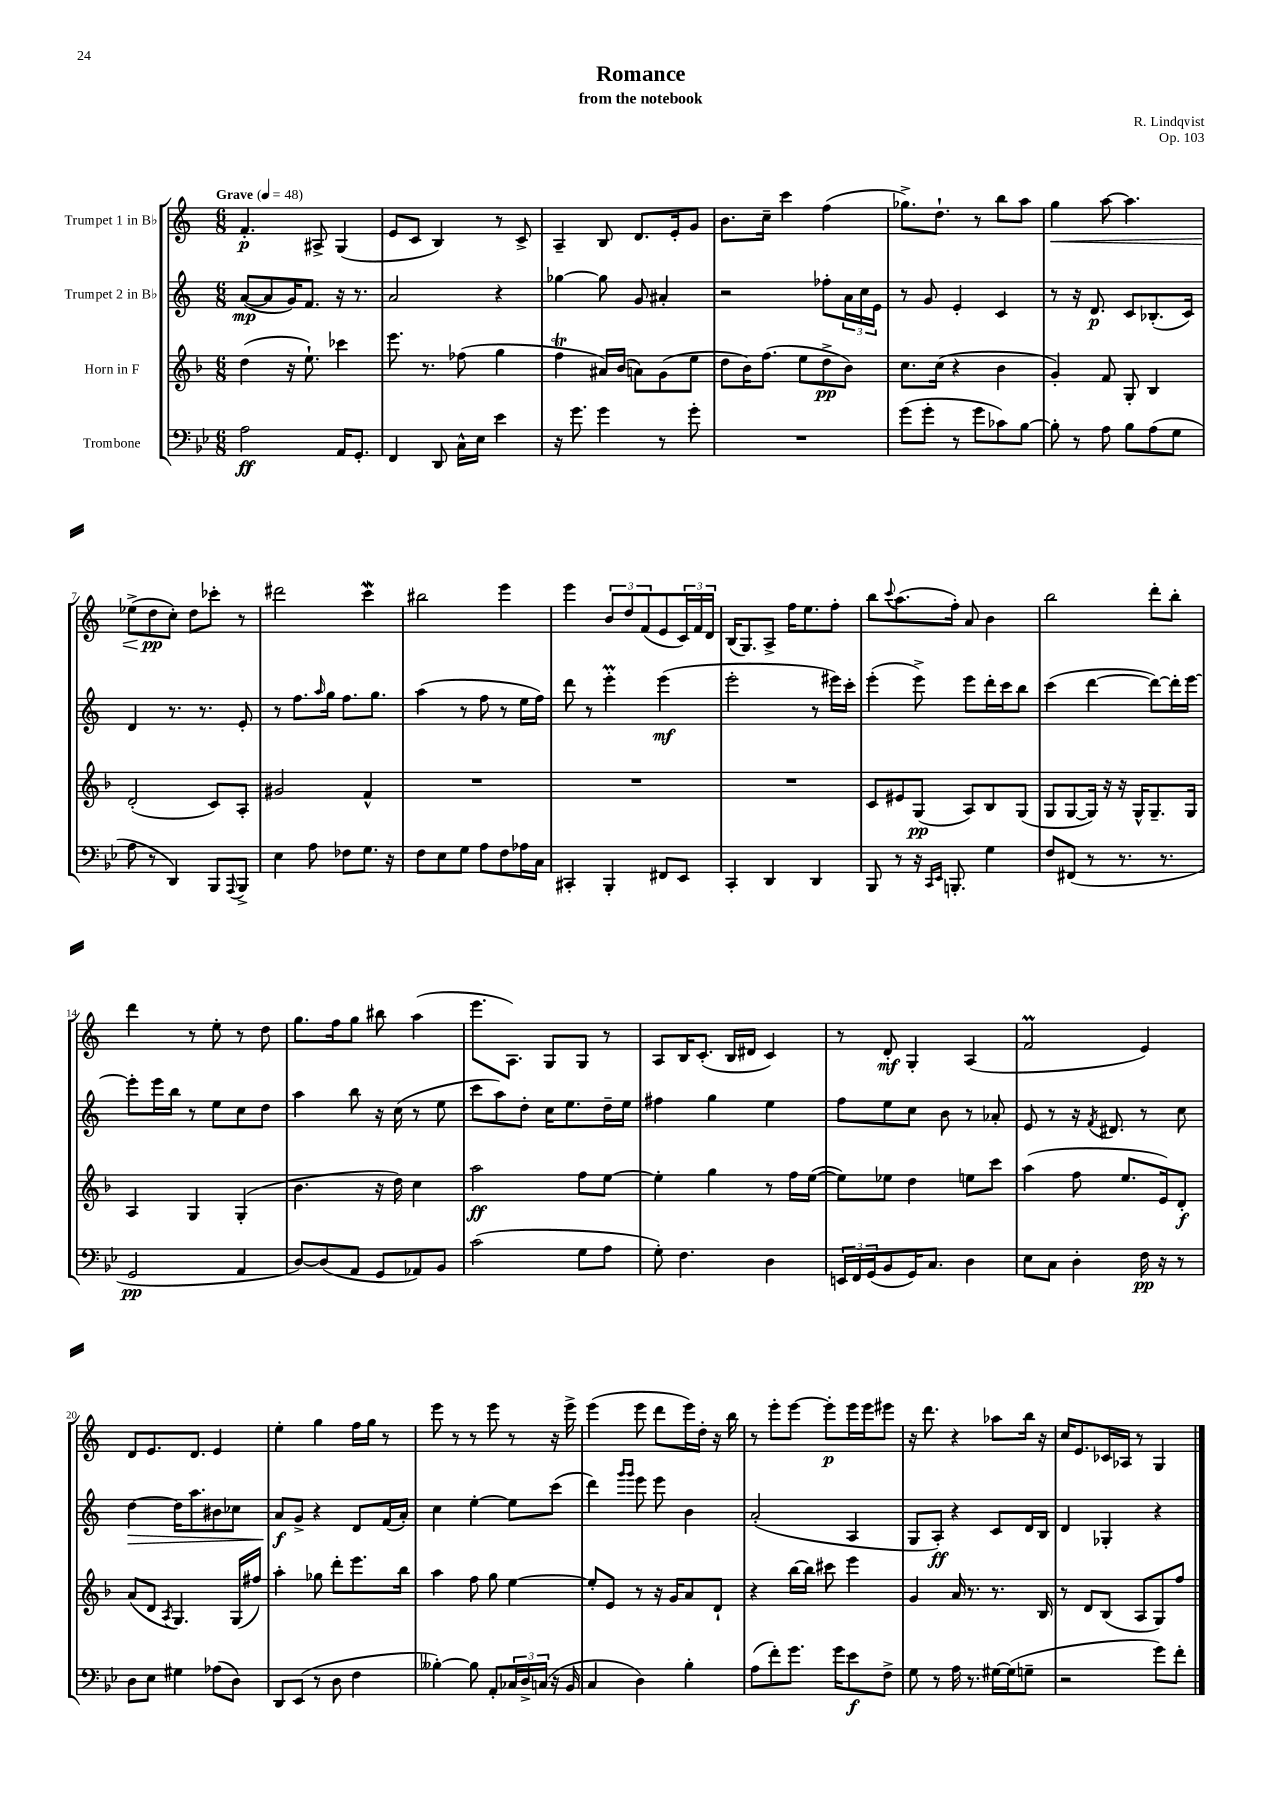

**kern	**kern	**kern	**kern
*staff4	*staff3	*staff2	*staff1
*clefF4	*clefG2	*clefG2	*clefG2
*k[b-e-]	*k[b-]	*k[]	*k[]
*M6/8	*M6/8	*M6/8	*M6/8
*MM48	*MM48	*MM48	*MM48
2A\	(4dd\	([8a/L	4.f'/
.	.	8a/]	.
.	16r	16g/K)	.
.	8.ee`\)	8.f/J	.
.	.	.	8A#^/
16AA/LK	4ccc-\	16r	(4G/
8.GG'/J	.	8.r	.
=	=	=	=
4FF/	8.eee\	2a/	8e/L
.	.	.	8c/J
.	8.r	.	.
8DD/	.	.	4B/)
16C^^\LL	(8ff-\	.	.
16E-\JJ	.	.	.
4e-\	4gg\	4r	8r
.	.	.	8c^/
=	=	=	=
16r	4ff\	[4gg-\	4A~/
8.g\	.	.	.
4g\	16a#/LL)	8gg-\]	8B/
.	(16b-/JJ	.	.
.	8a\L)	8g/	8.d/L
8r	(8g\	4a#'/	.
.	.	.	16e'/k
8g'\	8ee\J	.	8g/J
=	=	=	=
2.r	8dd\L	2r	8.b\L
.	16b-\K)	.	.
.	(8.ff\J	.	16cc~\Jk
.	.	.	4ccc\
.	8ee\L	.	.
.	8dd^\	8ff-'\L	(4ff\
.	8b-\J)	24a\L	.
.	.	24cc\	.
.	.	24e\JJ	.
=	=	=	=
(8g\L	8.cc\L	8r	8.gg-^\L)
8g'\J	.	8g/	.
.	(16cc\Jk	.	8.dd`\J
8r	4r	4e'/	.
8g\L	.	.	8r
8c-\)	4b-\	4c/	8bb\L
[8B-\J	.	.	8aa\J
=	=	=	=
8B-'\]	4g'/)	8r	4gg\
8r	.	16r	.
.	.	8.d/	.
8A\	8f/	.	[8aa\
8B-\L	8G'/	8c/L	4.aa\]
(8A\	4B-/	(8.B-'/	.
8G\J	.	.	.
.	.	16c/Jk)	.
=	=	=	=
8A\	(2d'/	4d/	(8ee-^\L
8r	.	.	8dd\
4DD/)	.	8.r	8cc'\J)
.	.	.	8dd\L
.	.	8.r	.
8BBB-/L	8c/L)	.	8ccc-'\J
8qqAAA/	.	.	.
8BBB-^/J	8A'/J	8e'/	8r
=	=	=	=
4E-\	2g#/	8r	2ddd#\
.	.	8.ff\L	.
8A\	.	.	.
.	.	16qqaa/	.
.	.	16gg\Jk	.
8F-\L	.	8.ff\L	.
8.G\J	4f^^/	.	4ccc\
.	.	8.gg\J	.
16r	.	.	.
=	=	=	=
8F\L	2.r	(4aa\	2bb#\
8E-\	.	.	.
8G\J	.	8r	.
8A\L	.	8ff\	.
8F\	.	8r	4eee\
16A-\L	.	16ee\LL	.
16C\JJ	.	16ff\JJ)	.
=	=	=	=
4CC#'/	2.r	8ddd\	4eee\
.	.	8r	.
4BBB-'/	.	4eee'\	12b/L
.	.	.	12dd/
.	.	.	(12f/
8FF#/L	.	(4eee\	8e/
8EE-/J	.	.	24c/L)
.	.	.	24f/
.	.	.	24d/JJ
=	=	=	=
4CC'/	2.r	2eee'\	(16B/LK
.	.	.	8.G/)
4DD/	.	.	8A^/J
.	.	.	16ff\LK
.	.	.	8.ee\
4DD/	.	8r	.
.	.	16eee#\LL)	8ff'\J
.	.	16ccc'\JJ	.
=	=	=	=
8BBB-/	8c/L	(4eee'\	8bb\L
.	.	.	8qqccc/
8r	8e#/	.	(8.aa\
16r	(8G/J	8eee^\)	.
16qqCC/LL	.	.	.
16qqEE-/JJ	.	.	.
8.BBB'/	.	.	16ff'\Jk)
.	8A/L)	8eee\L	8a/
4G\	8B-/	16ddd'\L	4b\
.	.	16ccc\J	.
.	(8G/J	8bb\J	.
=	=	=	=
8F/L	8G/L	(4ccc\	2bb\
(8FF#/J	[8G/	.	.
8r	16G/]Jk)	[4ddd\	.
.	16r	.	.
8.r	16r	.	.
.	16G^^/LK	.	.
.	8.G~/	8ddd\_L)	8ddd'\L
8.r	.	.	.
.	.	16ddd'\]L	8bb'\J
.	16G/Jk	[16eee\JJ	.
=	=	=	=
2GG/	4A/	8eee'\]L	4ddd\
.	.	16eee\L	.
.	.	16bb\JJ	.
.	4G/	8r	8r
.	.	8ee\L	8ee'\
4AA/	(4G'/	8cc\	8r
.	.	8dd\J	8dd\
=	=	=	=
[8D/L)	4.b-\	4aa\	8.gg\L
(8D/]	.	.	.
.	.	.	16ff\k
8AA/J	.	8bb\	8gg\J
8GG/L	16r	16r	8bb#\
.	16dd\)	(16cc\	.
8AA-/)	4cc\	8r	(4aa\
8BB-/J	.	8ee\	.
=	=	=	=
(2c\	2aa\	8ccc\L	8.eee\L
.	.	8aa\)	.
.	.	.	8.A\J)
.	.	8dd'\J	.
.	.	16cc\LK	8G/L
.	.	8.ee\	.
8G\L	8ff\L	.	8G/J
8A\J	[8ee\J	16dd~\L	8r
.	.	16ee\JJ	.
=	=	=	=
8G'\)	4ee'\]	4ff#\	8A/L
4.F\	.	.	16B/K
.	.	.	(8.c'/J
.	4gg\	4gg\	.
.	.	.	16B/LL
.	.	.	16d#/JJ
4D\	8r	4ee\	4c/)
.	16ff\LL	.	.
.	([16ee\JJ	.	.
=	=	=	=
24EE/LL	8ee\]L)	8ff\L	8r
24FF/	.	.	.
(24GG/J	.	.	.
8BB-/	8ee-\J	8ee\	8d'/
16GG/K)	4dd\	8cc\J	4G'/
8.C/J	.	.	.
.	.	8b\	.
4D\	8ee\L	8r	(4A/
.	8ccc\J	8a-'/	.
=	=	=	=
8E-\L	(4aa\	8e/	2f/
8C\J	.	8r	.
4D'\	8ff\	16r	.
.	.	8qf/	.
.	.	8.d#/	.
.	8.ee/L	.	.
16F\	.	8r	4e/)
16r	16e/k)	.	.
8r	8d'/J	8cc\	.
=	=	=	=
8D\L	(8a/L	[4dd\	8d/L
8E-\J	8d/J	.	8.e/
.	8qA/	.	.
4G#\	4.G/)	16dd\]LK	.
.	.	8.aa\	8.d/J
(8A-\L	.	8b#\	4e/
8D\J)	(16G/LL	8cc-\J	.
.	16ff#/JJ)	.	.
=	=	=	=
8DD/L	4aa'\	8a/L	4ee'\
(8EE-/J	.	8g^/J	.
8r	8gg-\	4r	4gg\
8D\	8ddd'\L	.	.
4F\	8.eee\	8d/L	16ff\LL
.	.	.	16gg\JJ
.	.	(16f/L	8r
.	16bb-\Jk	16a'/JJ)	.
=	=	=	=
[4B--'\)	4aa\	4cc\	8eee\
.	.	.	8r
8B--\]	8ff\	[4ee'\	8r
8AA'/L	8gg\	.	8eee\
24C-/L	[4ee\	8ee\]L	8r
24D^/	.	.	.
(24C/JJ	.	.	.
16r	.	(8ccc\J	16r
16BB-/	.	.	16eee^\
=	=	=	=
4C/	8ee'/]L	4ddd\)	(4eee\
.	8e/J	.	.
.	.	16qqggg/LL	.
.	.	16qqggg/JJ	.
4D\)	8r	8eee\	8eee\
.	16r	8eee\	8ddd\L
.	16g/LK	.	.
4B-'\	8a/	4b\	16eee\L)
.	.	.	16dd'\JJ
.	8d`/J	.	16r
.	.	.	16bb\
=	=	=	=
(8A\L	4r	(2a'/	8r
8f'\)	.	.	8eee'\L
8.g\J	[16bb-\LL	.	[8eee\J
.	16bb-\]JJ	.	.
.	8ccc#\	.	8eee'\]L
16g\LK	.	.	.
8e-\	4eee\	4A/	16eee\L
.	.	.	16eee\J
8F^\J	.	.	8eee#\J
=	=	=	=
8G\	4g/	8G/L	16r
.	.	.	8.ddd\
8r	.	8A'/J)	.
16A\	16a/	4r	4r
8.r	8.r	.	.
[16G#\LL	8.r	8c/L	8aa-\L
(16G#\]J	.	.	.
8G~\J	.	16d/L	16bb\Jk
.	16B-/	16B/JJ	16r
=	=	=	=
2r	8r	4d/	16cc/LK
.	.	.	8.e/
.	8d/L	.	.
.	(8B-/J	4G-'/	16c-/L
.	.	.	16A-/JJ
.	8A/L	.	8r
8g\L)	8G/)	4r	4G/
8f'\J	8ff/J	.	.
==	==	==	==
*-	*-	*-	*-
